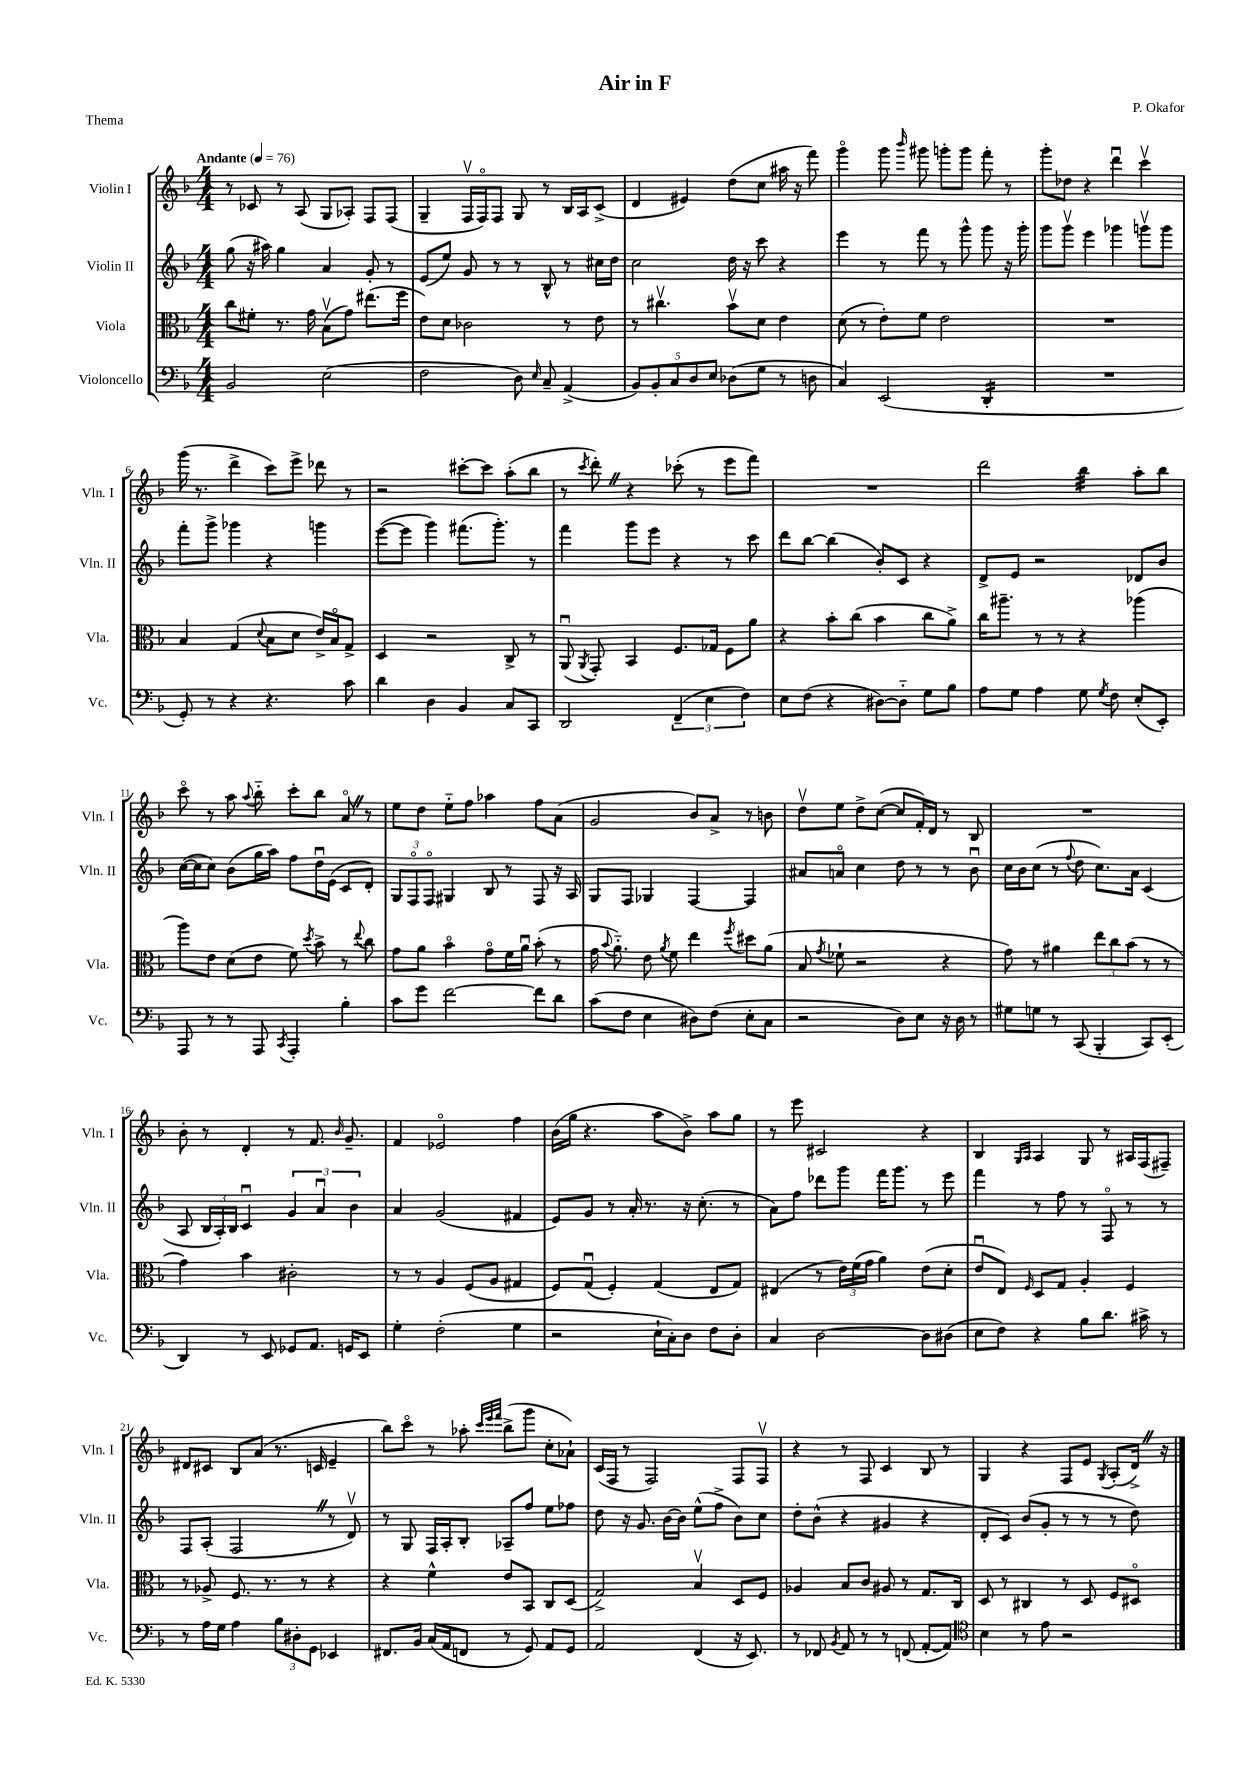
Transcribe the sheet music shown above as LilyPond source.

\header { title = "Air in F" composer = "P. Okafor" piece = "Thema" }
<<
\new StaffGroup <<
\new Staff = "s0" \with { instrumentName = "Violin I" shortInstrumentName = "Vln. I" } {
    \clef treble \key f \major \numericTimeSignature \time 4/4 \tempo "Andante" 4 = 76
    \autoBeamOff r8 ces'8 r8 a8( g8[ aes8]-.) f8[ f8]( |
    g4-- f16[\upbow f16\flageolet) f8] g8 r8 bes16[ a16 c'8]->( |
    d'4 eis'4) d''8[( c''8] ais''16 r16 f'''8) |
    g'''4\flageolet g'''8 \grace { bes'''16 } gis'''8 g'''8[-. g'''8] f'''8-. r8 |
    g'''8[-. des''8] r4 d'''4\downbow c'''4\upbow |
    g'''16( r8. d'''4-> c'''8[) e'''8]-> des'''8 r8 |
    r2 cis'''8[~-. cis'''8] a''8[-.( bes''8] |
    r8 \acciaccatura { c'''8 } d'''8-.) \once \override BreathingSign.text = \markup { \musicglyph "scripts.caesura.straight" } \breathe r4 ces'''8-.( r8 e'''8[ f'''8]) |
    R1 |
    d'''2 bes''4:32 a''8[-. bes''8] |
    c'''8\flageolet r8 a''8 \appoggiatura { a''8 } bes''8-_ c'''8[-. bes''8] a'8\flageolet \once \override BreathingSign.text = \markup { \musicglyph "scripts.caesura.straight" } \breathe r8 |
    e''8[ d''8] e''8[-_ f''8] aes''4 f''8[ a'8]( |
    g'2 bes'8[) a'8]-> r8 b'8 |
    d''8[\upbow e''8] d''8[-> c''8]~( c''8[ f'16-.) d'16] r8 bes8 |
    R1 |
    bes'8-. r8 d'4-. r8 f'8. \grace { bes'16 } g'8.-- |
    f'4 ees'2\flageolet f''4 |
    bes'16[( g''16] r4. a''8[ bes'8]->) a''8[ g''8] |
    r8 e'''8 cis'2 r4 |
    bes4 \grace { g16[ a16] } a4 g8 r8 ais16[ f16( fis8]--) |
    dis'8[ cis'8] bes8[ a'8]( r8. c'16 e'4-- |
    bes''8[) c'''8]\flageolet r8 aes''8-. \grace { c'''32[ e'''32 f'''32] } bes''8[->( g'''8] c''8[-. aes'8]-!) |
    c'16[( f16] r8 f2) f8[ f8]\upbow |
    r4 r8 f8 c'4 bes8 r8 |
    g4 r4 f8[ e'8] \acciaccatura { g8 } a8[-.( d'16]->) \once \override BreathingSign.text = \markup { \musicglyph "scripts.caesura.straight" } \breathe r16 \bar "|." |
}
\new Staff = "s1" \with { instrumentName = "Violin II" shortInstrumentName = "Vln. II" } {
    \clef treble \key f \major \numericTimeSignature \time 4/4
    \autoBeamOff g''8( r16 ais''16) g''4 a'4 g'8-. r8 |
    e'8[( e''8]) g'8 r8 r8 bes8-^ r8 cis''16[ d''16] |
    c''2 d''16 r16 c'''8 r4 |
    e'''4 r8 f'''8 r8 g'''8-^ g'''8 r16 g'''16-. |
    g'''8[ g'''8]\upbow e'''4 ges'''4 g'''8[\upbow g'''8] |
    f'''8[-. g'''8]-> ges'''4 r4 g'''4 |
    e'''8[~( e'''8] g'''4) fis'''8.[( g'''8.]-.) r8 |
    f'''4 g'''8[ e'''8] r4 r8 c'''8 |
    d'''8[ bes''8]~ bes''4( bes'8[-.) c'8] r4 |
    d'8[-> e'8] r2 des'8[ bes'8] |
    c''16[~( c''16 c''8]) bes'8[( g''16 a''16]) f''8[ d''16\downbow e'16]( c'8[ d'8]-.) |
    \tuplet 3/2 { g8[ f8\flageolet f8]\flageolet } gis4 bes8 r8 f8 r16 a16 |
    g8[ f8] ges4 f4~ f4 |
    ais'8[ a'8]\flageolet c''4 d''8 r8 r8 bes'8\downbow |
    c''16[ bes'16 c''8]( r8 \appoggiatura { f''8 } d''8 c''8.[) a'16] c'4( |
    a8 \tuplet 3/2 { bes16[ a16-.) bes16] } c'4\downbow \tuplet 3/2 { g'4 a'4\downbow bes'4 } |
    a'4 g'2( fis'4 |
    e'8[) g'8] r8 a'16-. r8. r16 c''8.-.( r8 |
    a'8[) f''8] des'''8[ g'''8] f'''16[ g'''8.] r8 e'''8 |
    f'''4 r8 f''8 r8 f8\flageolet r8 r8 |
    f8[ a8]-.( f2 \once \override BreathingSign.text = \markup { \musicglyph "scripts.caesura.straight" } \breathe r8 d'8\upbow) |
    r8 g8 f16[ a16-. bes8]-. aes8[-- f''8] e''8[ fes''8] |
    d''8 r16 g'8. bes'16[~ bes'16] e''8[-^( f''8]-> bes'8[) c''8] |
    d''8[-. bes'8]-^( r4 gis'4 r4 |
    d'8[-. c'8]) bes'8[( g'8]-. r8 r8 r8 d''8) \bar "|." |
}
\new Staff = "s2" \with { instrumentName = "Viola" shortInstrumentName = "Vla." } {
    \clef alto \key f \major \numericTimeSignature \time 4/4
    \autoBeamOff c''8[ fis'8]-. r8. g'16 bes8[\upbow( g'8]) eis''8.[( f''16] |
    e'8[) d'8] ces'2 r8 e'8 |
    r8 cis''4.\upbow bes'8[\upbow d'8] e'4 |
    d'8( r8 e'8[-.) f'8] e'2 |
    R1 |
    bes4 g4( \appoggiatura { d'8 } bes8[ d'8] e'16[->) bes16\flageolet g8]-> |
    d4 r2 c8-> r8 |
    a,8\downbow( \acciaccatura { a,8 } g,8-.) bes,4 f8.[ ges16] f8[ a'8] |
    r4 bes'8[-. c''8]( bes'4 c''8[ a'8]->) |
    c''16[ ais''8.]-- r8 r8 r4 aes''4( |
    a''8[) e'8] d'8[( e'8] f'8) \acciaccatura { d''8 } bes'8-> r8 \appoggiatura { e''8 } c''8 |
    g'8[ a'8] bes'4\flageolet g'8[\flageolet f'16 a'16]\downbow bes'8-.( r8 |
    g'16 \appoggiatura { bes'8 } a'8.-_) e'8 \acciaccatura { a'8 } f'8 e''4 \acciaccatura { f''8 } dis''8[ a'8]( |
    bes8 \acciaccatura { g'8 } fes'8-! r2 r4 |
    g'8) r8 ais'4 \tuplet 3/2 { e''8[ c''8 bes'8]( } r8 r8 |
    g'4) bes'4 cis'2-. |
    r8 r8 a4 f8[( a8] gis4 |
    f8[) g8]\downbow( f4-.) g4( e8[ g8]) |
    eis4( r8 \tuplet 3/2 { e'16[) f'16( g'16] } a'4) e'8[( d'8]-. |
    e'8[\downbow e8]) \grace { f16 } d8[ g8] a4-. f4 |
    r8 aes8-> f8. r8. r8 r4 |
    r4 f'4-^ e'8[ bes,8] c8[ d8]( |
    g2->) bes4\upbow d8[ f8] |
    aes4 bes8[ c'8] ais8 r8 g8.[ c16] |
    d8 r8 cis4 r8 d8 f8[ dis8]\flageolet \bar "|." |
}
\new Staff = "s3" \with { instrumentName = "Violoncello" shortInstrumentName = "Vc." } {
    \clef bass \key f \major \numericTimeSignature \time 4/4
    \autoBeamOff bes,2 e2( |
    f2 d8) \grace { e16 } c8-- a,4->( |
    \tuplet 5/4 { bes,8[) bes,8-. c8 d8 e8] } des8[( g8] r8 d8 |
    c4) e,2( d,4:16-. |
    R1 |
    g,8-.) r8 r4 r4. c'8 |
    d'4 d4 bes,4 c8[ c,8] |
    d,2 \tuplet 3/2 { f,4--( e4 f4) } |
    e8[ f8]( r4 dis8[~) dis8]-_ g8[ bes8] |
    a8[ g8] a4 g8 \acciaccatura { g8 } f8 e8[-.( e,8]-.) |
    a,,8 r8 r8 a,,8 \acciaccatura { c,8 } a,,4-. bes4-. |
    c'8[ g'8] f'2~ f'8[ d'8] |
    c'8[( f8] e4 dis8[) f8]( e8[-. c8] |
    r2 d8[) e8] r16 d16 r8 |
    gis8[ g8] r8 c,8( bes,,4-. c,8[) e,8]-.( |
    d,4) r8 e,8 ges,8[ a,8.] g,16[ e,8] |
    g4-. f2-.( g4 |
    r2 e16[-! c16-.) d8] f8[ d8]-. |
    c4 d2~ d8[ dis8]( |
    e8[ f8]) r4 bes8[ d'8.] cis'16-> r8 |
    r8 a16[ g16] a4 \tuplet 3/2 { bes8[ dis8-. g,8] } ees,4 |
    fis,8.[ bes,16] c16[( a,16 f,8] r8 g,8) a,8[ g,8] |
    a,2 f,4( r16 e,8.) |
    r8 fes,8 \acciaccatura { bes,8 } a,8 r8 r8 f,8( a,8[~-. a,8]) |
    \clef tenor bes4 r8 e'8 r2 \bar "|." |
}
>>
>>
